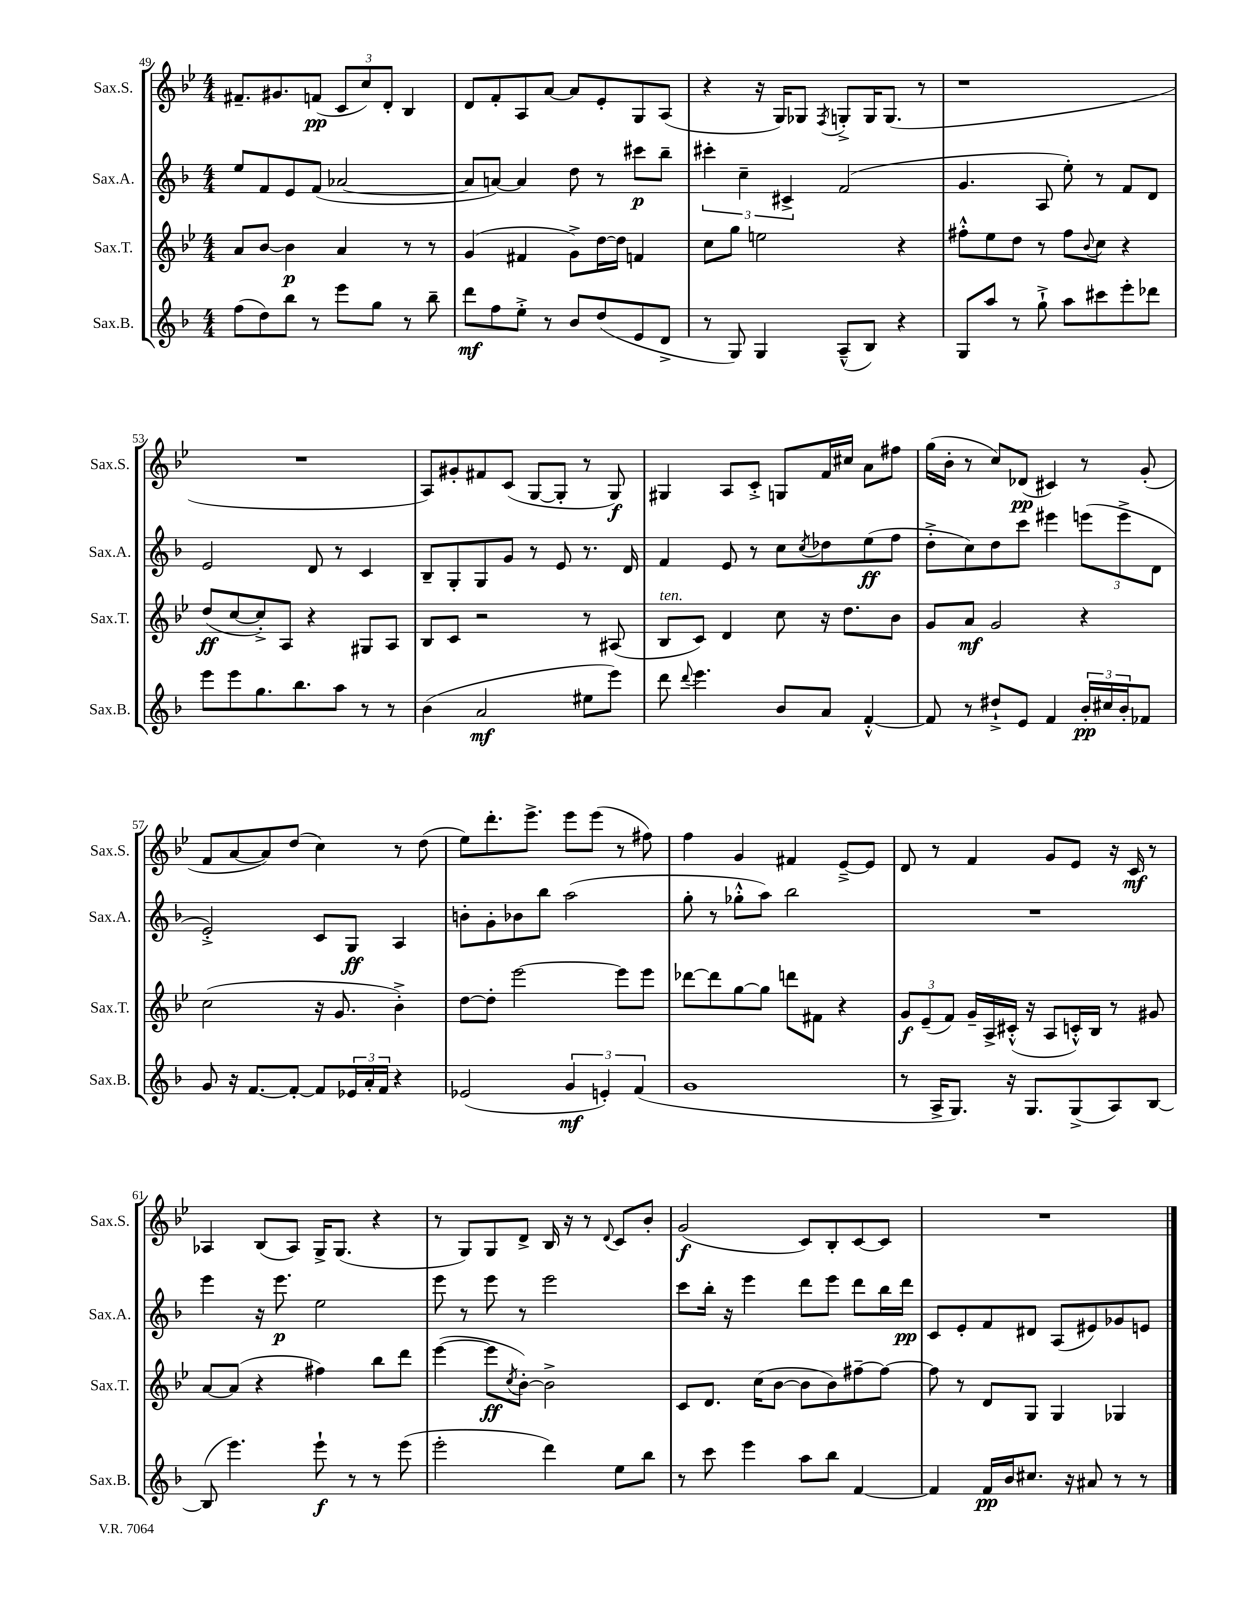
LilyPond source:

<<
\new StaffGroup <<
\new Staff = "s0" \with { instrumentName = "Sax.S." shortInstrumentName = "Sax.S." } {
    \clef treble \key bes \major \numericTimeSignature \time 4/4
    fis'8.-- gis'8. f'8\pp( \tuplet 3/2 { c'8 c''8) d'8-. } bes4 |
    d'8 f'8-. a8 a'8~ a'8 ees'8-. g8 a8( |
    r4 r16 g16) ges8 \acciaccatura { f8 } g8-.-> g16 g8.( r8 |
    r1 |
    R1 |
    a8) gis'8-. fis'8 c'8( g8~ g8-. r8 g8\f) |
    gis4 a8 c'8-.-> g8 f'16 cis''16 a'8 fis''8 |
    g''16( bes'16-. r8 c''8) des'8\pp( cis'4) r8 g'8-.( |
    f'8 a'8~ a'8) d''8( c''4) r8 d''8( |
    ees''8) d'''8.-. ees'''8.-> ees'''8 ees'''8( r8 fis''8) |
    f''4 g'4 fis'4 ees'8~---> ees'8 |
    d'8 r8 f'4 g'8 ees'8 r16 c'16\mf r8 |
    aes4 bes8( aes8) g16-> g8.( r4 |
    r8 g8) g8 d'8-> bes16 r16 r8 \appoggiatura { d'8 } c'8 bes'8-. |
    g'2\f( c'8) bes8-. c'8~ c'8 |
    R1 \bar "|." |
}
\new Staff = "s1" \with { instrumentName = "Sax.A." shortInstrumentName = "Sax.A." } {
    \clef treble \key f \major \numericTimeSignature \time 4/4
    e''8 f'8 e'8 f'8( aes'2~ |
    aes'8 a'8~) a'4 d''8 r8 cis'''8\p bes''8-- |
    \tuplet 3/2 { cis'''4-. c''4-- cis'4-> } f'2( |
    g'4. a8 e''8-.) r8 f'8 d'8 |
    e'2 d'8 r8 c'4 |
    bes8-- g8-. g8 g'8 r8 e'8 r8. d'16 |
    f'4 e'8 r8 c''8 \acciaccatura { c''8 } des''8 e''8\ff( f''8 |
    d''8-.-> c''8) d''8 c'''8 eis'''4 \tuplet 3/2 { e'''8( e'''8-> d'8 } |
    e'2-.->) c'8 g8\ff a4 |
    b'8-. g'8-. bes'8 bes''8 a''2( |
    g''8-. r8 ges''8-.-^ a''8) bes''2 |
    R1 |
    e'''4 r16 e'''8.\p e''2 |
    e'''8 r8 e'''8 r8 e'''2 |
    c'''8 bes''16-. r16 e'''4 d'''8 e'''8 d'''8 bes''16 d'''16\pp |
    c'8 e'8-. f'8 dis'8 a8( eis'8) ges'8 e'8 \bar "|." |
}
\new Staff = "s2" \with { instrumentName = "Sax.T." shortInstrumentName = "Sax.T." } {
    \clef treble \key bes \major \numericTimeSignature \time 4/4
    a'8 bes'8~ bes'4\p a'4 r8 r8 |
    g'4( fis'4 g'8->) d''16~ d''16 f'4 |
    c''8 g''8 e''2 r4 |
    fis''8-.-^ ees''8 d''8 r8 fis''8 \appoggiatura { bes'8 } c''8 r4 |
    d''8\ff( c''8~ c''8-.->) a8 r4 gis8 a8 |
    bes8 c'8 r2 r8 ais8( |
    bes8^\markup { \italic "ten." } c'8) d'4 c''8 r16 d''8. bes'8 |
    g'8 a'8\mf g'2 r4 |
    c''2( r16 g'8. bes'4-.->) |
    d''8~ d''8-. ees'''2~ ees'''8 ees'''8 |
    des'''8~ des'''8 g''8~ g''8 d'''8 fis'8 r4 |
    \tuplet 3/2 { g'8\f ees'8--( f'8) } g'16-- a16-> cis'16-.-^( r16 a8 c'16-.-^) bes16 r8 gis'8 |
    a'8~ a'8( r4 fis''4) bes''8 d'''8 |
    ees'''4~( ees'''8\ff \acciaccatura { c''8 } bes'8~-.) bes'2-> |
    c'8 d'8. c''16( bes'8~ bes'8 bes'8) fis''8~-- fis''8~ |
    fis''8 r8 d'8 g8 g4 ges4 \bar "|." |
}
\new Staff = "s3" \with { instrumentName = "Sax.B." shortInstrumentName = "Sax.B." } {
    \clef treble \key f \major \numericTimeSignature \time 4/4
    f''8( d''8) bes''8 r8 e'''8 g''8 r8 bes''8-- |
    d'''8\mf f''8 e''8-.-> r8 bes'8 d''8( e'8 d'8-> |
    r8 g8) g4 a8---^( bes8) r4 |
    g8 a''8 r8 g''8-!-> a''8 cis'''8 e'''8-. des'''8 |
    e'''8 e'''8 g''8. bes''8. a''8 r8 r8 |
    bes'4( a'2\mf eis''8 e'''8) |
    d'''8 \appoggiatura { d'''8 } e'''4. bes'8 a'8 f'4~-.-^ |
    f'8 r8 dis''8-!-> e'8 f'4 \tuplet 3/2 { bes'16-.\pp cis''16 bes'16-. } fes'8 |
    g'8 r16 f'8.~ f'8~-. f'8 \tuplet 3/2 { ees'16 a'16-. f'16 } r4 |
    ees'2( \tuplet 3/2 { g'4\mf e'4-.) f'4( } |
    g'1 |
    r8 a16-> g8.) r16 g8. g8->( a8) bes8~ |
    bes8( e'''4.) e'''8-!\f r8 r8 e'''8( |
    e'''2-. d'''4) e''8 bes''8 |
    r8 c'''8 e'''4 a''8 bes''8 f'4~ |
    f'4 f'16\pp bes'16 cis''8. r16 ais'8 r8 r8 \bar "|." |
}
>>
>>
\layout { \context { \Score currentBarNumber = #49 } }
